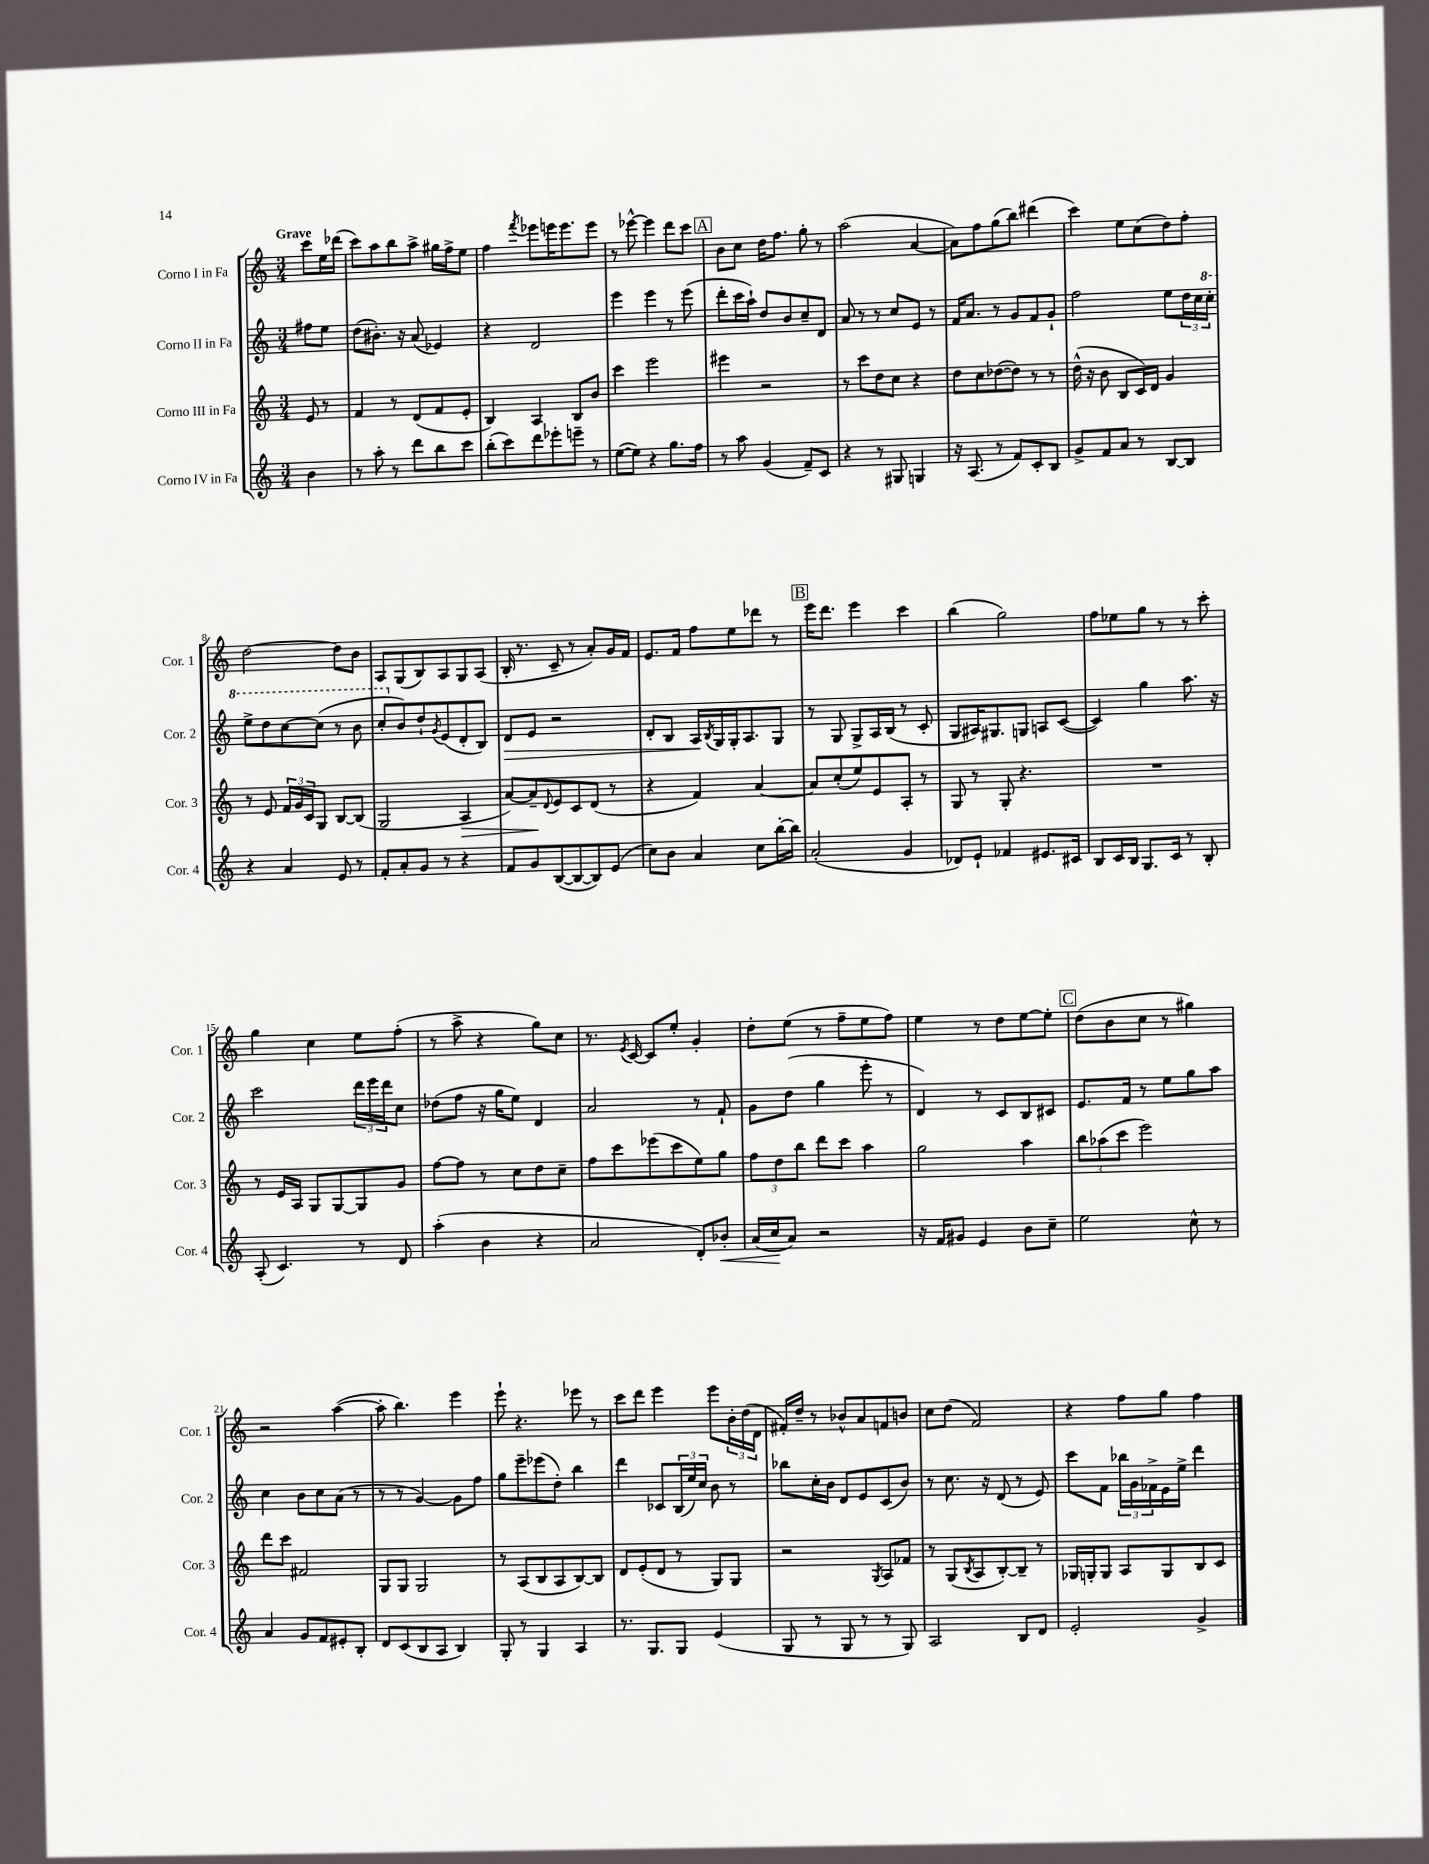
<<
\new StaffGroup <<
\new Staff = "s0" \with { instrumentName = "Corno I in Fa" shortInstrumentName = "Cor. 1" } {
    \clef treble \key c \major \numericTimeSignature \time 3/4 \partial 4 \tempo "Grave"
    c'''8 e''16 des'''16( |
    c'''8) a''8 b''8 a''8-> gis''16 f''16-> e''8 |
    f''4 \acciaccatura { f'''8 } ees'''8 e'''16 e'''8. e'''8 |
    r8 ees'''8~-^ ees'''4 d'''8 c'''8 |
    \mark \markup { \box "A" } b'8 c''8 d''16 f''8. g''8-. r8 |
    a''2( a'4~ |
    a'8) f''8 g''8( b''8) dis'''4( |
    c'''4) e''8 c''8( d''8) f''8-. |
    d''2~ d''8 b'8 |
    a8 g8( b8) a8 g8 a8( |
    b16-. r8. c'8-- r8 a'8-.) g'16 f'16 |
    e'8. f'16 f''8 e''8 des'''8 r8 |
    \mark \markup { \box "B" } e'''16 d'''8. e'''4 c'''4 |
    b''4( g''2) |
    f''8 ees''8 g''8 r8 r8 c'''8-. |
    g''4 c''4 e''8 f''8-.( |
    r8 a''8-> r4 g''8) c''8 |
    r8. \acciaccatura { e'8 } c'16~ c'8 e''8-. g'4-. |
    d''8-. e''8( r8 f''8-- e''8 f''8) |
    e''4 r8 d''8 e''8~ e''8-. |
    \mark \markup { \box "C" } d''8( b'8 c''8 r8 gis''4) |
    r2 a''4~( |
    a''8-. b''4.) e'''4 |
    e'''8-! r4. ees'''8 r8 |
    c'''8 d'''8 e'''4 e'''8 \tuplet 3/2 { b'16-. d''16( d'16 } |
    fis'16-.) d''16-- r8 bes'8-^ a'8 f'8 b'8 |
    c''8 d''8( f'2) |
    r4 f''8 g''8 f''4 \bar "|." |
}
\new Staff = "s1" \with { instrumentName = "Corno II in Fa" shortInstrumentName = "Cor. 2" } {
    \clef treble \key c \major \numericTimeSignature \time 3/4 \partial 4
    fis''8 e''8 |
    d''8( bis'8.-.) r16 a'8( ees'4) |
    r4 d'2 |
    e'''4 e'''4 r8 e'''8( |
    \mark \markup { \box "A" } d'''8-. c'''16 a''16-!) d''8 b'8 c''8-- d'8 |
    a'8 r8 r8 c''8 e'8 r8 |
    f'16 a'8. r8 g'8 f'8 g'8-! |
    f''2 e''8 \tuplet 3/2 { d''16 c''16 \ottava #1 c'''16-. } |
    e'''8-> d'''8 c'''8~ c'''8( r8 b''8 |
    c'''8-. \ottava #0 b'8) d''8-! \acciaccatura { g'8 } e'8( d'8-. b8) |
    d'8\> e'8 r2 |
    d'8-. b8 a16\! \acciaccatura { b8 } g16 g16-. a8. g8 |
    \mark \markup { \box "B" } r8 g8 g8-> a16 b16( r8 c'8-. |
    g8 ais16) gis8. g8 a8 c'8~( |
    c'4) g''4 a''8. r16 |
    c'''2 \tuplet 3/2 { d'''16 e'''16 d'''16 } c''8 |
    des''8( f''8 r16 g''16 e''8) d'4 |
    a'2 r8 f'8-! |
    g'8 d''8( g''4 e'''8-. r8 |
    d'4) r8 c'8 b8 cis'8 |
    \mark \markup { \box "C" } e'8. f'16 r8 e''8 g''8 a''8 |
    c''4 b'8 c''8 a'8( r8 |
    r8 r8 g'4~) g'8 f''8 |
    g''8 e'''8-- ees'''8( d''8-.) b''4 |
    d'''4 ces'8 \tuplet 3/2 { b16( e''16) c''16 } b'8 r8 |
    bes''8 c''16-. b'16 d'8 e'8 c'8( b'8) |
    r8 c''8. r16 d'8( r8 e'8) |
    c'''8 f'8 \tuplet 3/2 { bes''16 g'16 fes'16-> } e'16 e''16-> d'''4 \bar "|." |
}
\new Staff = "s2" \with { instrumentName = "Corno III in Fa" shortInstrumentName = "Cor. 3" } {
    \clef treble \key c \major \numericTimeSignature \time 3/4 \partial 4
    e'8 r8 |
    f'4 r8 d'8( f'8 e'8-. |
    b4) a4 b8 b'8 |
    c'''4 e'''2 |
    \mark \markup { \box "A" } eis'''4 r2 |
    r8 c'''8 d''8 c''8 r4 |
    d''8 c''8 des''8~( des''8) r8 r8 |
    d''16-^( r16 b'8 b8 c'16) d'16 g'4 |
    r8 e'8 \tuplet 3/2 { f'16 g'16 c'16 } g8 b8~ b8( |
    g2 a4\> |
    a'8~) a'8--\! \appoggiatura { d'8 } e'8 c'8 d'8( r8 |
    r4 f'4) a'4~ |
    \mark \markup { \box "B" } a'8 c''8-.( e''8) e'8 a8-. r8 |
    g8 r8 g8-. r4. |
    R2. |
    r8 e'16 a16 g8 g8~ g8 g'8 |
    f''8~ f''8 r8 c''8 d''8 c''8-- |
    f''8 c'''8 ees'''8( c'''8 e''8) g''8 |
    \tuplet 3/2 { f''8 d''8 b''8 } d'''8 c'''8 a''4 |
    g''2 a''4 |
    \mark \markup { \box "C" } \tuplet 3/2 { b''8 aes''8( c'''8 } e'''2) |
    d'''8 c'''8 fis'2 |
    g8 g8 g2 |
    r8 a8( b8 a8 b8~) b8 |
    d'8 e'8-.( d'8 r8 g8) g8 |
    r2 \acciaccatura { g8 } a8 fes'8 |
    r8 g8( \acciaccatura { b8 } a8 b8~-.) b8-- r8 |
    ges16 g16-. g8 a8 g8 b8 c'8 \bar "|." |
}
\new Staff = "s3" \with { instrumentName = "Corno IV in Fa" shortInstrumentName = "Cor. 4" } {
    \clef treble \key c \major \numericTimeSignature \time 3/4 \partial 4
    b'4 |
    r8 a''8-. r8 d'''8 b''8 c'''8 |
    b''8-.( c'''8) d'''8 ees'''8-. e'''8-- r8 |
    e''8~( e''8) r4 g''8. f''16 |
    \mark \markup { \box "A" } r8 a''8 g'4( f'8--) c'8 |
    r4 r8 gis8 g4 |
    r16 a8.( r8 f'8) c'8-. b8 |
    g'8-> f'8 a'8 r8 b8~ b8 |
    r4 a'4 e'8 r8 |
    f'8-. a'8-. g'8 r8 r4 |
    f'8 g'8 b8~( b8~ b8) e'8( |
    c''8) b'8 a'4 c''8 b''16~-. b''16 |
    \mark \markup { \box "B" } a'2-.( g'4 |
    des'8) e'8-! fes'4 eis'8. cis'16 |
    b8 c'16 b16 g8. c'16 r8 b8-. |
    a8-.( c'4.) r8 d'8 |
    a''4-.( b'4 r4 |
    a'2 d'8-.) bes'8-.\< |
    a'16( c''16\! a'8) r2 |
    r16 f'16 gis'8 e'4 b'8 c''8-- |
    \mark \markup { \box "C" } e''2 c''8-^ r8 |
    a'4 g'8 f'8 eis'8-. b8-. |
    d'8 c'8( b8 a8 b4) |
    g8-. r8 g4 a4 |
    r8. g8. g8 e'4( |
    g8 r8 g8 r8 r8 g8) |
    a2 b8 d'8 |
    e'2-. g'4-> \bar "|." |
}
>>
>>
